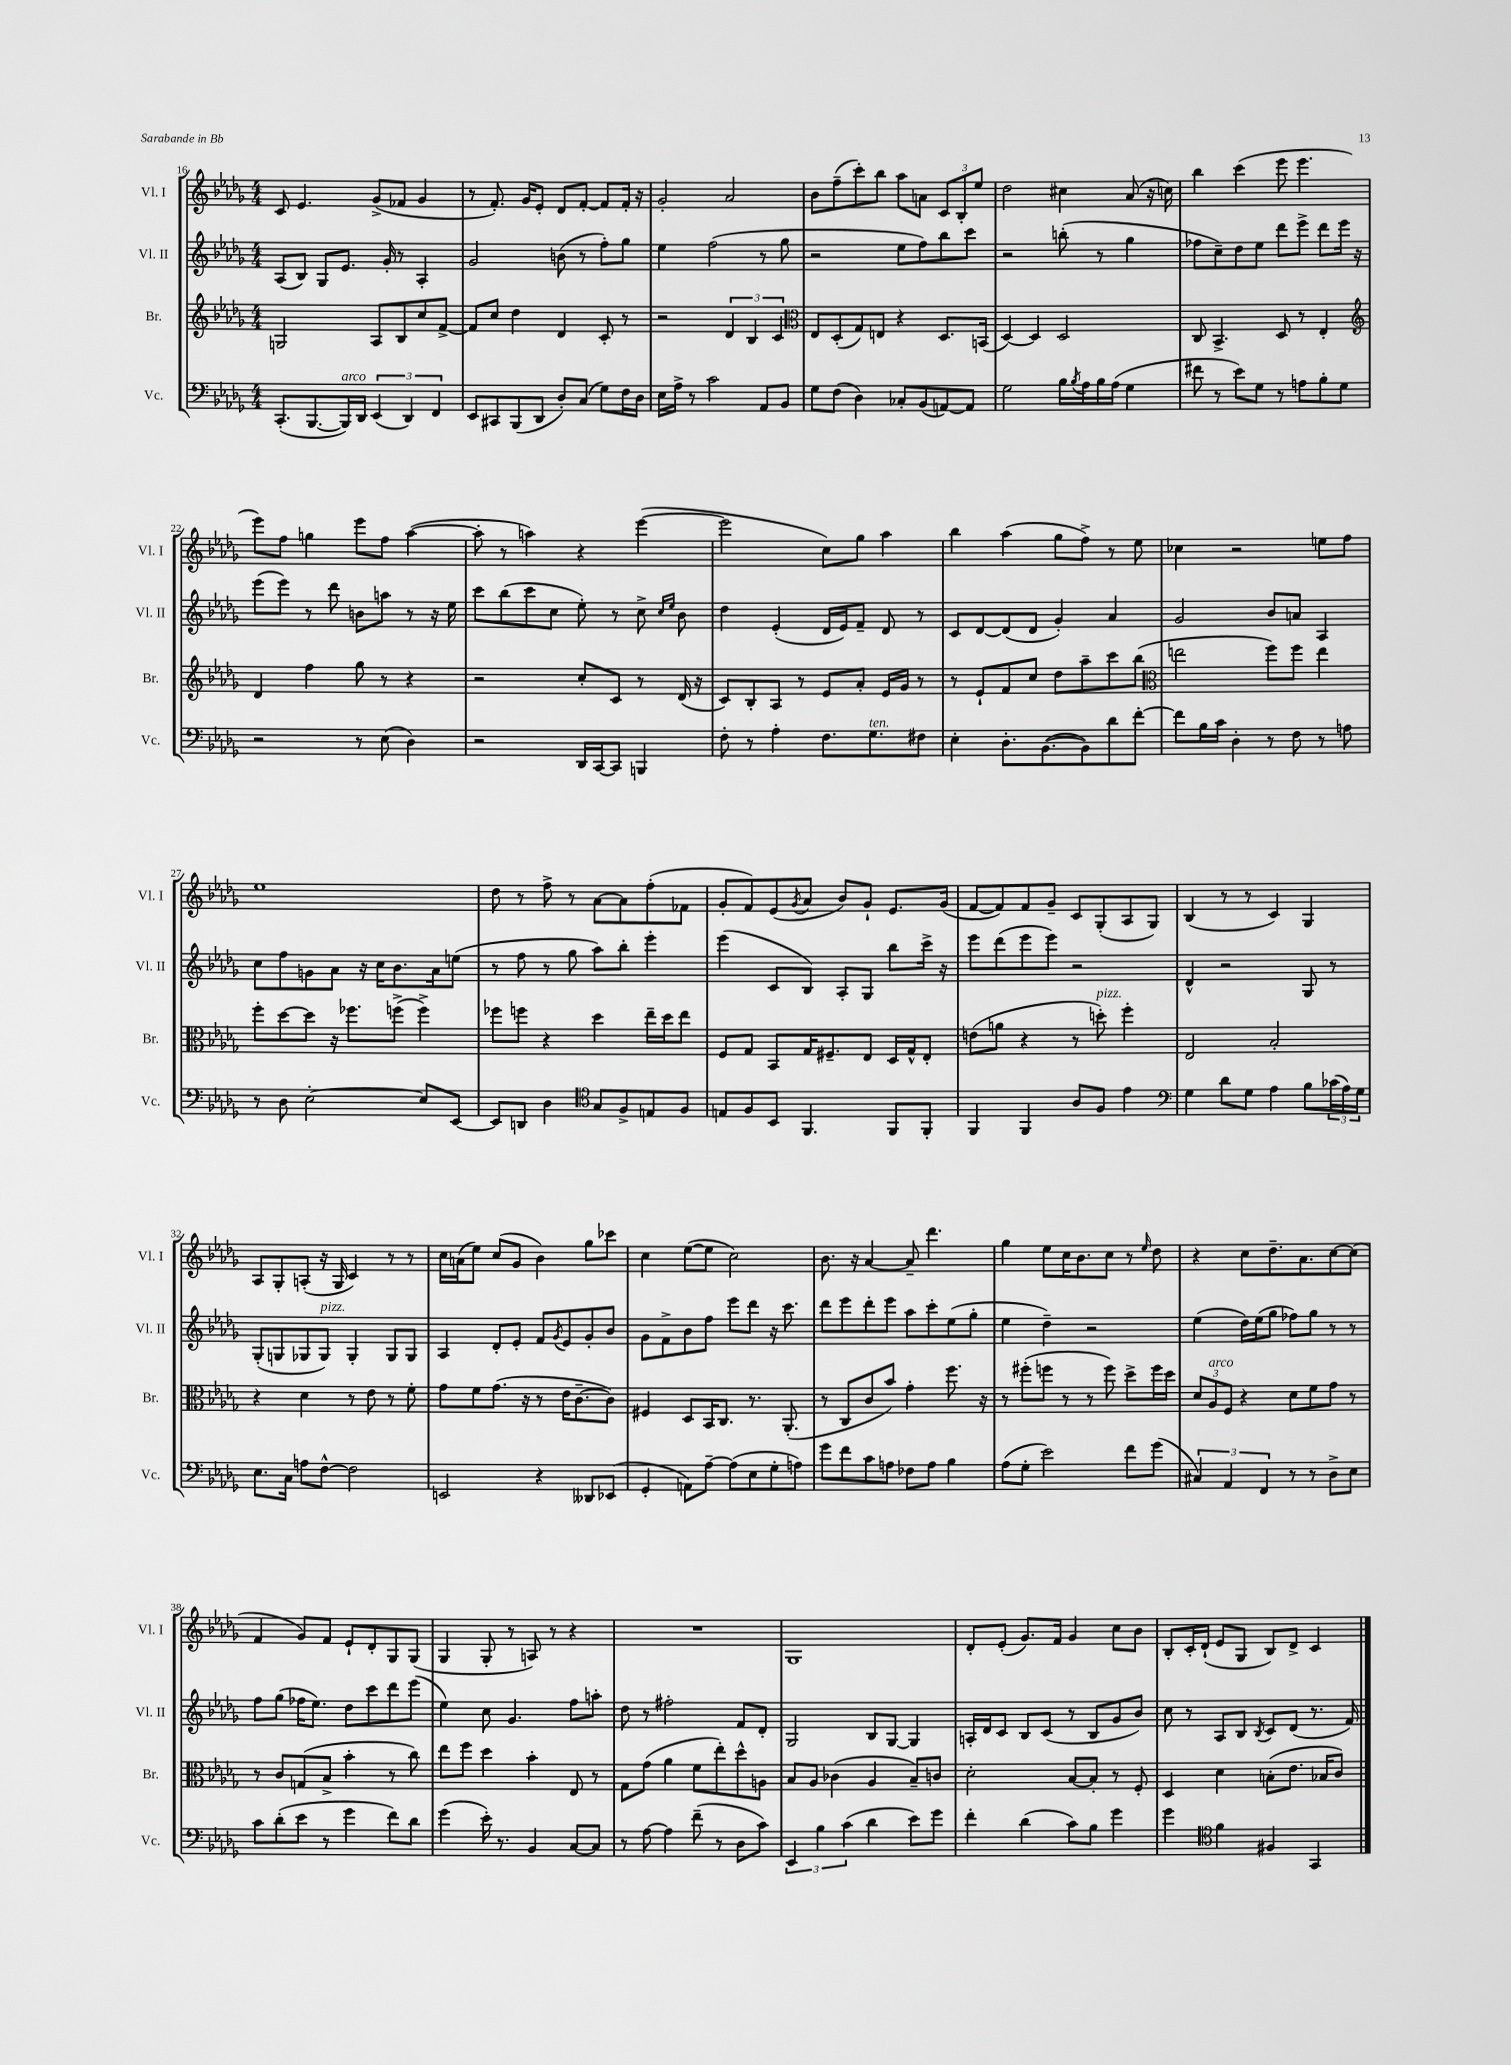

**kern	**kern	**kern	**kern
*part4	*part3	*part2	*part1
*staff4	*staff3	*staff2	*staff1
*I"Vc.	*I"Br.	*I"Vl. II	*I"Vl. I
*I'Vc.	*I'Br.	*I'Vl. II	*I'Vl. I
*clefF4	*clefG2	*clefG2	*clefG2
*k[b-e-a-d-g-]	*k[b-e-a-d-g-]	*k[b-e-a-d-g-]	*k[b-e-a-d-g-]
*M4/4	*M4/4	*M4/4	*M4/4
=16	=16	=16	=16
(8.CC'/L	2Gn/	(8A-/L	8c/
.	.	8B-/J)	4.e-/
[8.BBB-/	.	.	.
.	.	8G-/L	.
!LO:TX:a:i:t=arco	!	!	!
16BBB-/L])	.	8.e-/J	.
16DD-/JJ	.	.	.
(6EE-/	8A-/L	.	(8g-^/L
.	.	16g-'/	.
.	8B-/	8r	8f-X/J
6DD-/)	.	.	.
.	8cc/	4A-'/	4g-/
6FF/	.	.	.
.	[8f^/J	.	.
=17	=17	=17	=17
8EE-/L	8f/L]	2g-/	8r
8CC#X/	8cc/J	.	8.f'/)
(8BBB-/	4dd-\	.	.
.	.	.	16g-/KL
8DD-/J	.	.	8e-'/J
8D-'/L)	4d-/	(8bn\	8d-/L
(8C/J	.	8r	[8f'/J
8G-\L)	8c'/	8ff'\L)	8f/L]
16F\L	8r	8gg-\J	16f'/Jk
16D-\JJ	.	.	16r
=18	=18	=18	=18
16E-\LL	2r	4ee-\	2g-'/
16A-^\JJ	.	.	.
8r	.	.	.
2c\	.	(2ff\	.
.	6d-/	.	2a-/
.	6B-/	.	.
8AA-/L	.	8r	.
.	6c/	.	.
8BB-/J	.	8gg-\	.
=19	=19	=19	=19
*	*clefC3	*	*
8G-\L	8E-/L	2r	8b-\L
(8F\J	(8D-'/	.	(8ff~\
4D-\)	8G-/)	.	8ccc'\)
.	8En/J	.	8bb-\J
8C-X'/L	4r	8ee-\L	8aa-\L
(8BB-/	.	8ff\)	8an\J
[8AAn/)	8.D-/L	8bb-\	12c/L
.	.	.	12B-'/
8AA/J]	.	8ccc\J	.
.	.	.	12ee-/J
.	(16BBn/Jk	.	.
=20	=20	=20	=20
2G-\	[4D-/)	2r	2dd-\
.	4D-/]	.	.
16B-\LL	2D-/	(8bbn'\	4cc#X\
8qB-/	.	.	.
16A-\	.	.	.
16B-\	.	8r	.
(16A-\JJ	.	.	.
4G-\	.	4gg-\	(8a-/
.	.	.	16r
.	.	.	16ccn\)
=21	=21	=21	=21
8f#X\	8C/	8ff-X\L	4bb-\
8r	4.BB-^/	8cc~\)	.
8e-\L)	.	8dd-\	(4ccc\
8G-\J	.	8ee-\J	.
8r	8D-/	8ddd-\L	8eee-\
8An\L	8r	8eee-^\J	4.eee-\
8B-'\	4E-'/	8ddd-\L	.
8G-\J	.	16eee-\Jk	.
.	.	16r	.
!!LO:LB:g=z
=22	=22	=22	=22
*	*clefG2	*	*
2r	4d-/	(8eee-\L	8eee-\L)
.	.	8eee-\J)	8ff\J
.	4ff\	8r	4ggn\
.	.	8ddd-\	.
8r	8gg-\	8bn\L	8eee-\L
(8E-\	8r	8aan\J	8ff\J
4D-\)	4r	8r	([4aa-\
.	.	16r	.
.	.	16ee-\	.
=23	=23	=23	=23
2r	2r	8ccc\L	8aa-'\]
.	.	(8bb-\	8r
.	.	8ccc\	4aan\)
.	.	8cc\J	.
16DD-/LL	8cc'/L	8ee-'\)	4r
[16CC/J	.	.	.
8CC/J]	8c/J	8r	.
4BBBn/	8r	8cc^\	([4eee-\
.	.	16qqcc/LL	.
.	.	16qqee-/JJ	.
.	(16d-/	8b-\	.
.	16r	.	.
=24	=24	=24	=24
8F'\	8c/L)	4dd-\	2eee-\]
8r	8B-'/	.	.
4A-'\	8A-/J	(4e-'/	.
.	8r	.	.
8.F\L	8e-/L	16d-/LL	8cc\L)
.	.	16e-/J)	.
.	8a-'/J	8f~/J	8gg-\J
!LO:TX:a:i:t=ten.	!	!	!
8.G-\	.	.	.
.	16e-/LL	8d-/	4aa-\
.	16g-/JJ	.	.
8F#X\J	8r	8r	.
=25	=25	=25	=25
4E-'\	8r	8c/L	4bb-\
.	8e-`/L	[8d-/	.
8.D-'\L	8f/	(8d-/]	(4aa-\
.	8cc/J	8d-/J	.
([8.BB-\	.	.	.
.	8dd-\L	4g-'/)	8gg-\L
8BB-\])	8aa-~\	.	8ff^\J)
8d-\	8ccc\	4a-/	8r
[8f'\J	(8bb-\J	.	8ee-\
=26	=26	=26	=26
*	*clefC3	*	*
8f\L]	2een\	2g-/	4cc-X\
16B-\L	.	.	.
16c\JJ	.	.	.
4D-'\	.	.	2r
8r	8ff\L)	8b-/L	.
8F\	8ff\J	8an/J	.
8r	4ee\	4A-/	8een\L
8An\	.	.	8ff\J
!!LO:LB:g=z
=27	=27	=27	=27
8r	8ff'\L	8cc\L	1ee-
8D-\	[8dd-\	8ff\	.
[2E-'\	8dd-\J]	8gn\	.
.	16r	8a-\J	.
.	8.ff-X\L	.	.
.	.	16r	.
.	.	16cc\KL	.
.	(8ffn^\J	8.b-\	.
8E-/L]	4ff^\)	.	.
.	.	16a-\k	.
[8EE-/J	.	(8een\J	.
=28	=28	=28	=28
8EE-/L]	8ff-X\L	8r	8dd-\
8DDn/J	8ffn\J	8ff\	8r
4D-\	4r	8r	8ff^\
.	.	8gg-\	8r
*clefC4	*	*	*
8G-/L	4dd-\	8aa-\L)	[8a-\L
8F^/	.	8bb-'\J	8a-\]
8En/	16ee-~\LL	4eee-'\	(8ff'\
.	16dd-\J	.	.
8F/J	8ee-\J	.	8f-X\J
=29	=29	=29	=29
8En/L	8F/L	(4eee-\	8g-'/L
8F/	8G-/J	.	8f/)
8BB-/J	8BB-/L	8c/L	(8e-/
.	.	.	8qg-/
4.FF/	16G-/K	8B-/J)	8a-/J
.	8.F#X~/	.	.
.	.	8A-'/L	8b-/L)
.	8E-/J	8G-/J	8g-`/J
8FF/L	16D-/LL	8bb-\L	8.e-/L
.	16G-^^/J	.	.
8FF'/J	8E-'/J	16ccc^\Jk	.
.	.	16r	(16g-/Jk
=30	=30	=30	=30
4FF/	(8en\L	8eee-\L	[8f/L
.	8an\J	(8ddd-\	8f/])
4FF/	4r	8eee-\	8f/
.	.	8eee-\J)	8g-~/J
8A-/L	8r	2r	8c/L
!	!LO:TX:a:i:t=pizz.	!	!
8F/J	8ddn'\)	.	(8G-'/
4e-\	4ff'\	.	8A-/
.	.	.	8G-/J)
=31	=31	=31	=31
*clefF4	*	*	*
4G-\	2E-/	4d-^^/	(4B-/
8d-\L	.	2r	8r
8G-\J	.	.	8r
4A-\	2B-'/	.	4c/)
8B-\L	.	8G-/	4G-/
(24c-X\L	.	8r	.
24A-\)	.	.	.
24G-\JJ	.	.	.
!!LO:LB:g=z
=32	=32	=32	=32
8.E-\L	4r	(8G-'/L	8A-/L
.	.	8Gn/	8G-'/
16C\Jk	.	.	.
8An\L	4d-\	8G-X/	(8An'/J
!	!	!LO:TX:a:i:t=pizz.	!
[8F^^\J	.	8G-/J)	16r
.	.	.	16G-/
2F\]	8r	4G-'/	4c/)
.	8e-\	.	.
.	8r	8G-/L	8r
.	8f'\	8G-/J	8r
=33	=33	=33	=33
2EEn/	8g-\L	4A-/	16cc\LL
.	.	.	(16an\J
.	8f\	.	8ee-\J)
.	(8.g-\J	8d-'/L	(8cc/L
.	.	8e-'/J	8g-/J
.	16r	.	.
4r	8r	8f/L	4b-\)
.	.	8qg-/	.
.	16e-\KL	8e-/	.
.	[8.c~\	.	.
8DD--X/L	.	8g-'/	8gg-\L
(8EE-X/J	8c\J])	8b-/J	8ccc-X\J
=34	=34	=34	=34
4GG-'/	4F#X/	8g-\L	4cc\
.	.	8f^\	.
8AAn\L)	8D-/L	8b-\	([8ee-\L
[8A-~\J	16BB-/K	8ff\J	8ee-\J]
.	8.C/J	.	.
(8A-\L]	.	8eee-\L	2cc\)
8E-\	8.r	8ddd-\J	.
8G-'\	.	16r	.
.	(8.AA-'/	8.ccc\	.
8An\J)	.	.	.
=35	=35	=35	=35
8g-\L	8r	8ddd-\L	8.b-\
8f\	8C/L	8eee-\	.
.	.	.	16r
8c\	8c/	8ddd-'\	[4a-/
8An\J	8b-/J)	8eee-\J	.
8F-X\L	4g-'\	8aa-\L	8a-~/]
8A\J	.	8ccc'\	4.ddd-\
4B-\	8.ff\	(8ee-\	.
.	.	8gg-'\J	.
.	16r	.	.
=36	=36	=36	=36
(8A-\L	8r	4ee-\	4gg-\
8G-'\J	(8ff#X'\L	.	.
2e-\)	8ffn\J	4dd-~\)	8ee-\L
.	8r	.	16cc\K
.	.	.	8.b-\
.	8r	2r	.
.	8ff\)	.	8cc\J
8f\L	8dd-^\L	.	8r
.	.	.	16qqee-/
(8g-\J	16ff\L	.	8dd-\
.	16dd-\JJ	.	.
=37	=37	=37	=37
6C#X/)	12d-/L	(4ee-\	4r
!	!LO:TX:a:i:t=arco	!	!
.	12A-/	.	.
6AA-/	12F/J	.	.
.	4r	16dd-\LL)	8cc\L
.	.	(16ee-\J	.
6FF/	.	.	.
.	.	8gg-\J	8.dd-~\
8r	8d-\L	8ff-X\L)	.
.	.	.	8.a-\
8r	8f\	8gg-\J	.
8D-^\L	8g-\J	8r	[8cc\
8E-\J	8r	8r	(8cc\J]
!!LO:LB:g=z
=38	=38	=38	=38
8c\L	8r	8ff\L	4f/
(8d-'\	8c/L	(8gg-\J	.
8e-\J	(8Gn/	16ff-X\KL	8g-/L)
.	.	8.ee-\J)	.
8r	8B-^/J	.	8f/J
4g-\	4b-'\	8dd-\L	8e-`/L
.	.	8ccc\	8d-'/
8f\L)	8r	8ddd-\	8G-/
8d-\J	8cc\)	(8eee-\J	(8G-/J
=39	=39	=39	=39
(4g-\	8ee-\L	4ee-\)	4G-/
.	8ff\J	.	.
16e-'\)	4dd-\	8cc\	8G-'/
8.r	.	.	.
.	.	4.g-/	8r
4BB-/	4b-'\	.	8An/)
.	.	.	8r
[8C/L	8E-/	8ff\L	4r
8C/J]	8r	8aan'\J	.
=40	=40	=40	=40
8r	8G-\L	8dd-\	1r
[8A-\	(8g-\J	8r	.
4A-\]	4a-\	2ff#X'\	.
(8f~\	8f\L	.	.
8r	8ee-'\)	.	.
8D-\L	8dd-^^\	8f/L	.
8c\J)	8An\J	8d-'/J	.
=41	=41	=41	=41
6EE-/	8B-/L	2G-/	1G-
.	8A-/J	.	.
6B-\	.	.	.
.	(4c-X\	.	.
(6c\	.	.	.
4d-\	4A-/	8B-/L	.
.	.	[8G-/J	.
8e-\L)	8B-~/L)	4G-/]	.
8g-\J	8cn/J	.	.
=42	=42	=42	=42
4f'\	2d-'\	16An'/LL	8d-'/L
.	.	16d-/J	.
.	.	8c/J	(8e-'/J
(4d-\	.	8B-/L	8.g-/L)
.	.	(8c/J	.
.	.	.	16f/Jk
8c\L)	[8B-/L	8r	4g-/
8B-\J	8B-'/J]	8B-/L	.
4g-\	8r	8g-/	8cc\L
.	8F'/	8b-/J)	8b-\J
=43	=43	=43	=43
4g-\	4D-/	8cc\	8B-'/L
.	.	8r	16c'/L
.	.	.	(16d-`/JJ
*clefC4	*	*	*
4f\	4d-\	8A-/L	8e-/L
.	.	8B-/J	8G-/J
.	.	8qB-/	.
4F#X/	(8Bn'\L	8c/L	8B-/L)
.	8.e-\J	(8d-/J	8d-^/J
4GG-/	.	8.r	4c/
.	16B-X/KL	.	.
.	8c/J)	.	.
.	.	16f/)	.
==	==	==	==
*-	*-	*-	*-
